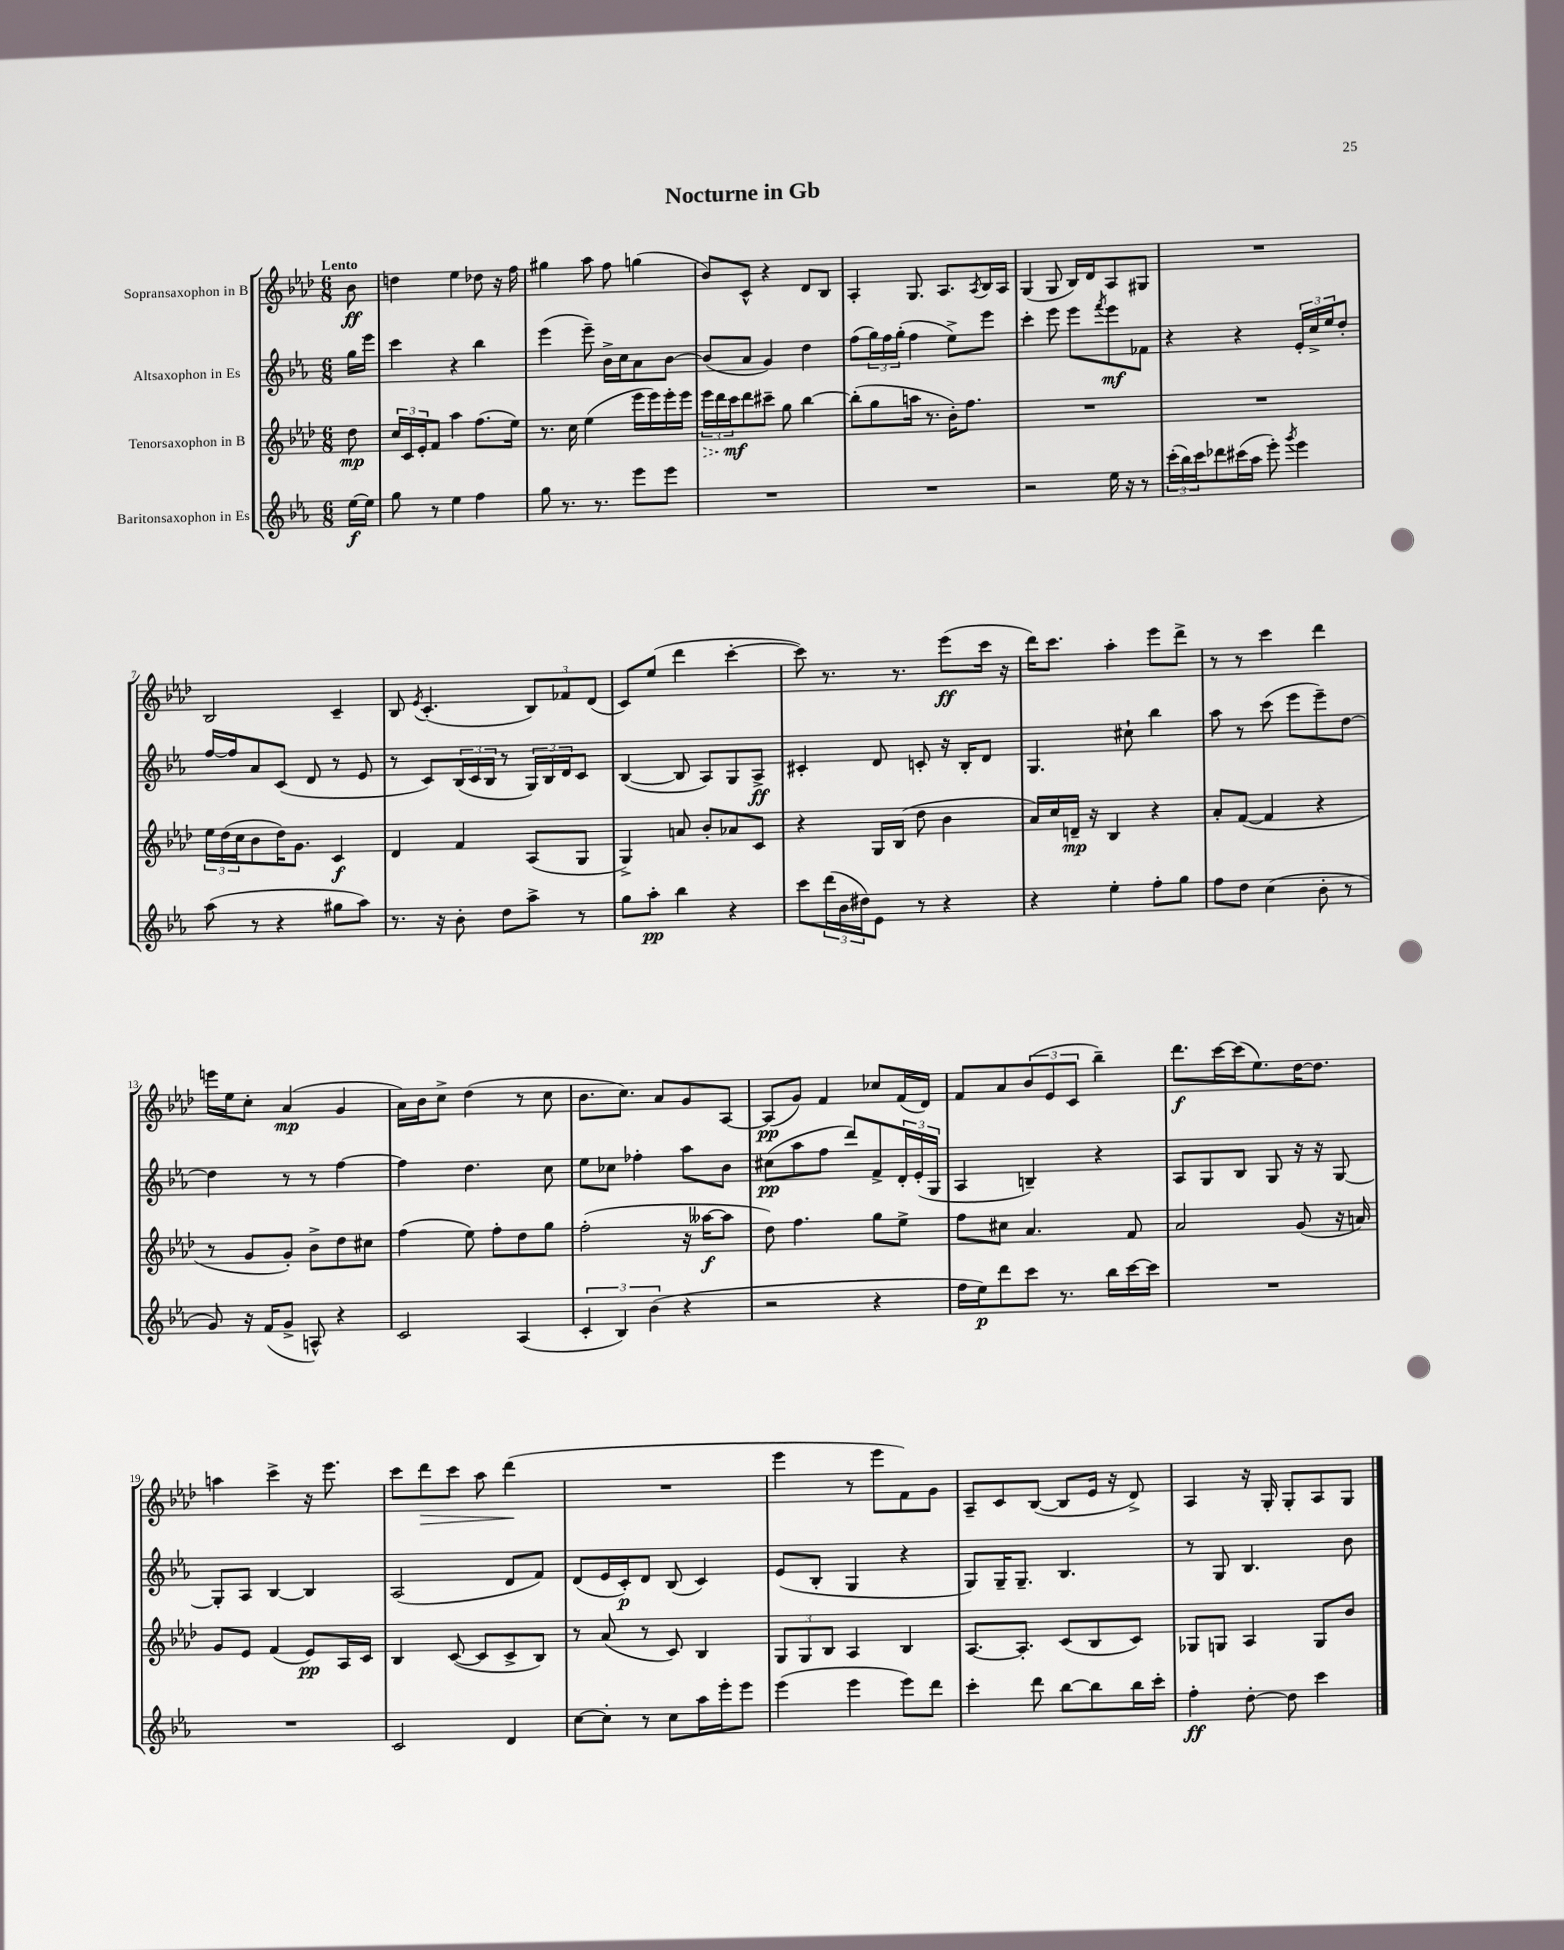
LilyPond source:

\header { title = "Nocturne in Gb" }
<<
\new StaffGroup <<
\new Staff = "s0" \with { instrumentName = "Sopransaxophon in B" } {
    \clef treble \key aes \major \numericTimeSignature \time 6/8 \partial 8 \tempo "Lento"
    bes'8\ff |
    d''4 ees''4 des''8 r16 f''16 |
    gis''4 aes''8 f''8 g''4( |
    bes'8) c'8-^ r4 des'8 bes8 |
    aes4-. g8. aes8. \acciaccatura { aes8 } bes16 aes16 |
    g4( g8 bes16) des'16 aes8 gis8 |
    R2. |
    bes2 c'4-- |
    bes8 \acciaccatura { ees'8 } c'4.-.( \tuplet 3/2 { bes8) fes'8 des'8( } |
    c'8) ees''8( des'''4 c'''4~-. |
    c'''8) r8. r8. ees'''8\ff( c'''16 r16 |
    des'''16) c'''8. aes''4-. ees'''8 des'''8-> |
    r8 r8 c'''4 des'''4 |
    e'''16 ees''16 c''8-. aes'4\mp( g'4 |
    aes'16) bes'16 c''8-> des''4( r8 c''8 |
    bes'8. c''8.) aes'8 g'8 aes8~ |
    aes8\pp( g'8) f'4 ces''8 f'16( des'16) |
    f'8 aes'8 \tuplet 3/2 { bes'8( ees'8 c'8 } bes''4--) |
    des'''8.\f c'''16~ c'''16( ees''8.) des''16~ des''8. |
    a''4 c'''4-> r16 ees'''8. |
    c'''8 des'''8\> c'''8 aes''8 des'''4\!( |
    R2. |
    ees'''4 r8 ees'''8 f'8) g'8 |
    aes8-- c'8 bes8~( bes8 ees'16 r16 des'8->) |
    aes4 r16 g16-. g8-. aes8 g8 \bar "|." |
}
\new Staff = "s1" \with { instrumentName = "Altsaxophon in Es" } {
    \clef treble \key ees \major \numericTimeSignature \time 6/8 \partial 8
    g''16 ees'''16 |
    c'''4 r4 bes''4 |
    ees'''4( ees'''8--) bes'16-> c''16 aes'8 bes'8~ |
    bes'8( aes'8 g'4) d''4 |
    f''8( \tuplet 3/2 { g''16) f''16 g''16-.( } f''4 ees''8->) ees'''8 |
    c'''4-. ees'''8 ees'''8 \acciaccatura { f'''8 } ees'''8\mf fes'8 |
    r4 r4 \tuplet 3/2 { ees'16-. c''16-> ees''16 } d''8-. |
    f''16~ f''16 aes'8 c'8( d'8 r8 ees'8 |
    r8 c'8) \tuplet 3/2 { bes16( c'16 bes16 } r8 \tuplet 3/2 { g16) bes16 d'16 } c'8 |
    bes4~( bes8 aes8) g8 aes8->\ff |
    cis'4-. d'8 c'8-. r16 bes16-. d'8 |
    g4. cis''8-! bes''4 |
    aes''8 r8 c'''8( ees'''8 ees'''8--) d''8~ |
    d''4 r8 r8 f''4~ |
    f''4 d''4. c''8 |
    ees''8 ces''8 fes''4-. aes''8 bes'8 |
    cis''8\pp( aes''8 f''8 d'''8) f'8-> \tuplet 3/2 { d'16-. ees'16-.( g16 } |
    aes4 b4--) r4 |
    aes8 g8 bes8 g8 r16 r16 g8~ |
    g8-. aes8 bes4~ bes4 |
    aes2( d'8 f'8) |
    d'8( ees'16 c'16-.\p) d'8 bes8( c'4) |
    ees'8( bes8-. g4 r4 |
    g8) g16-- g8.-- bes4. |
    r8 g8 bes4. bes'8 \bar "|." |
}
\new Staff = "s2" \with { instrumentName = "Tenorsaxophon in B" } {
    \clef treble \key aes \major \numericTimeSignature \time 6/8 \partial 8
    des''8\mp |
    \tuplet 3/2 { c''16 c'16 ees'16-. } f'8 aes''4 f''8.( ees''16) |
    r8. c''16 ees''4( ees'''16 ees'''16) ees'''16-. ees'''16 |
    \tuplet 3/2 { \once \override Hairpin.style = #'dashed-line ees'''16\> des'''16 c'''16\mf\! } des'''8 cis'''8-- g''8 bes''4~ |
    bes''8-.( g''8 a''16 r8. bes'16-.) f''8. |
    R2. |
    R2. |
    \tuplet 3/2 { ees''16 des''16( c''16 } bes'8 des''16) g'8. c'4\f |
    des'4 f'4 aes8( g8 |
    g4->) a'8 bes'8-. aes'8 c'8 |
    r4 g16 bes16( des''8 bes'4 |
    aes'16) c''16 d'16--\mp r16 bes4 r4 |
    aes'8-. f'8~( f'4 r4 |
    r8 g'8 g'8-.) bes'8-> des''8 cis''8 |
    f''4( ees''8) f''8-. des''8 g''8 |
    f''2-.( r16 aeses''16~\f aeses''8 |
    des''8) f''4. g''8 ees''8-> |
    f''8 cis''8 aes'4. f'8 |
    aes'2 g'8( r16 a'16) |
    g'8 ees'8 f'4( ees'8\pp) aes16 c'16 |
    bes4 c'8~( c'8 c'8-> bes8) |
    r8 aes'8( r8 c'8) bes4 |
    \tuplet 3/2 { g8 g8 bes8 } aes4 bes4 |
    aes8.~ aes8.-. c'8( bes8 c'8) |
    ges8 g8 aes4 g8 bes'8 \bar "|." |
}
\new Staff = "s3" \with { instrumentName = "Baritonsaxophon in Es" } {
    \clef treble \key ees \major \numericTimeSignature \time 6/8 \partial 8
    ees''16~\f ees''16 |
    g''8 r8 ees''4 f''4 |
    g''8 r8. r8. ees'''8 ees'''8 |
    R2. |
    R2. |
    r2 ees''16 r16 r8 |
    \tuplet 3/2 { c'''16-.( bes''16) c'''16 } des'''8 cis'''16( aes''16 ees'''8-.) \acciaccatura { g'''8 } ees'''4 |
    aes''8( r8 r4 gis''8 aes''8) |
    r8. r16 bes'8-. d''8 aes''8-> r8 |
    g''8 aes''8-.\pp bes''4 r4 |
    c'''8 \tuplet 3/2 { d'''16( bes'16 dis''16) } ees'8 r8 r4 |
    r4 ees''4-. f''8-. g''8 |
    f''8 d''8 c''4( bes'8-. r8 |
    g'8) r16 f'16( g'8-> a8-^) r4 |
    c'2 aes4( |
    \tuplet 3/2 { c'4-. bes4) bes'4( } r4 |
    r2 r4 |
    f''16 ees''16\p) d'''8 c'''8 r8. bes''16 c'''16~ c'''16 |
    R2. |
    R2. |
    c'2 d'4 |
    c''8~ c''8-. r8 c''8 aes''16 ees'''16-. ees'''8 |
    ees'''4( ees'''4 ees'''8) d'''8 |
    c'''4-. d'''8 bes''8~ bes''8 bes''16 c'''16-. |
    f''4-.\ff d''8~-. d''8 c'''4 \bar "|." |
}
>>
>>
